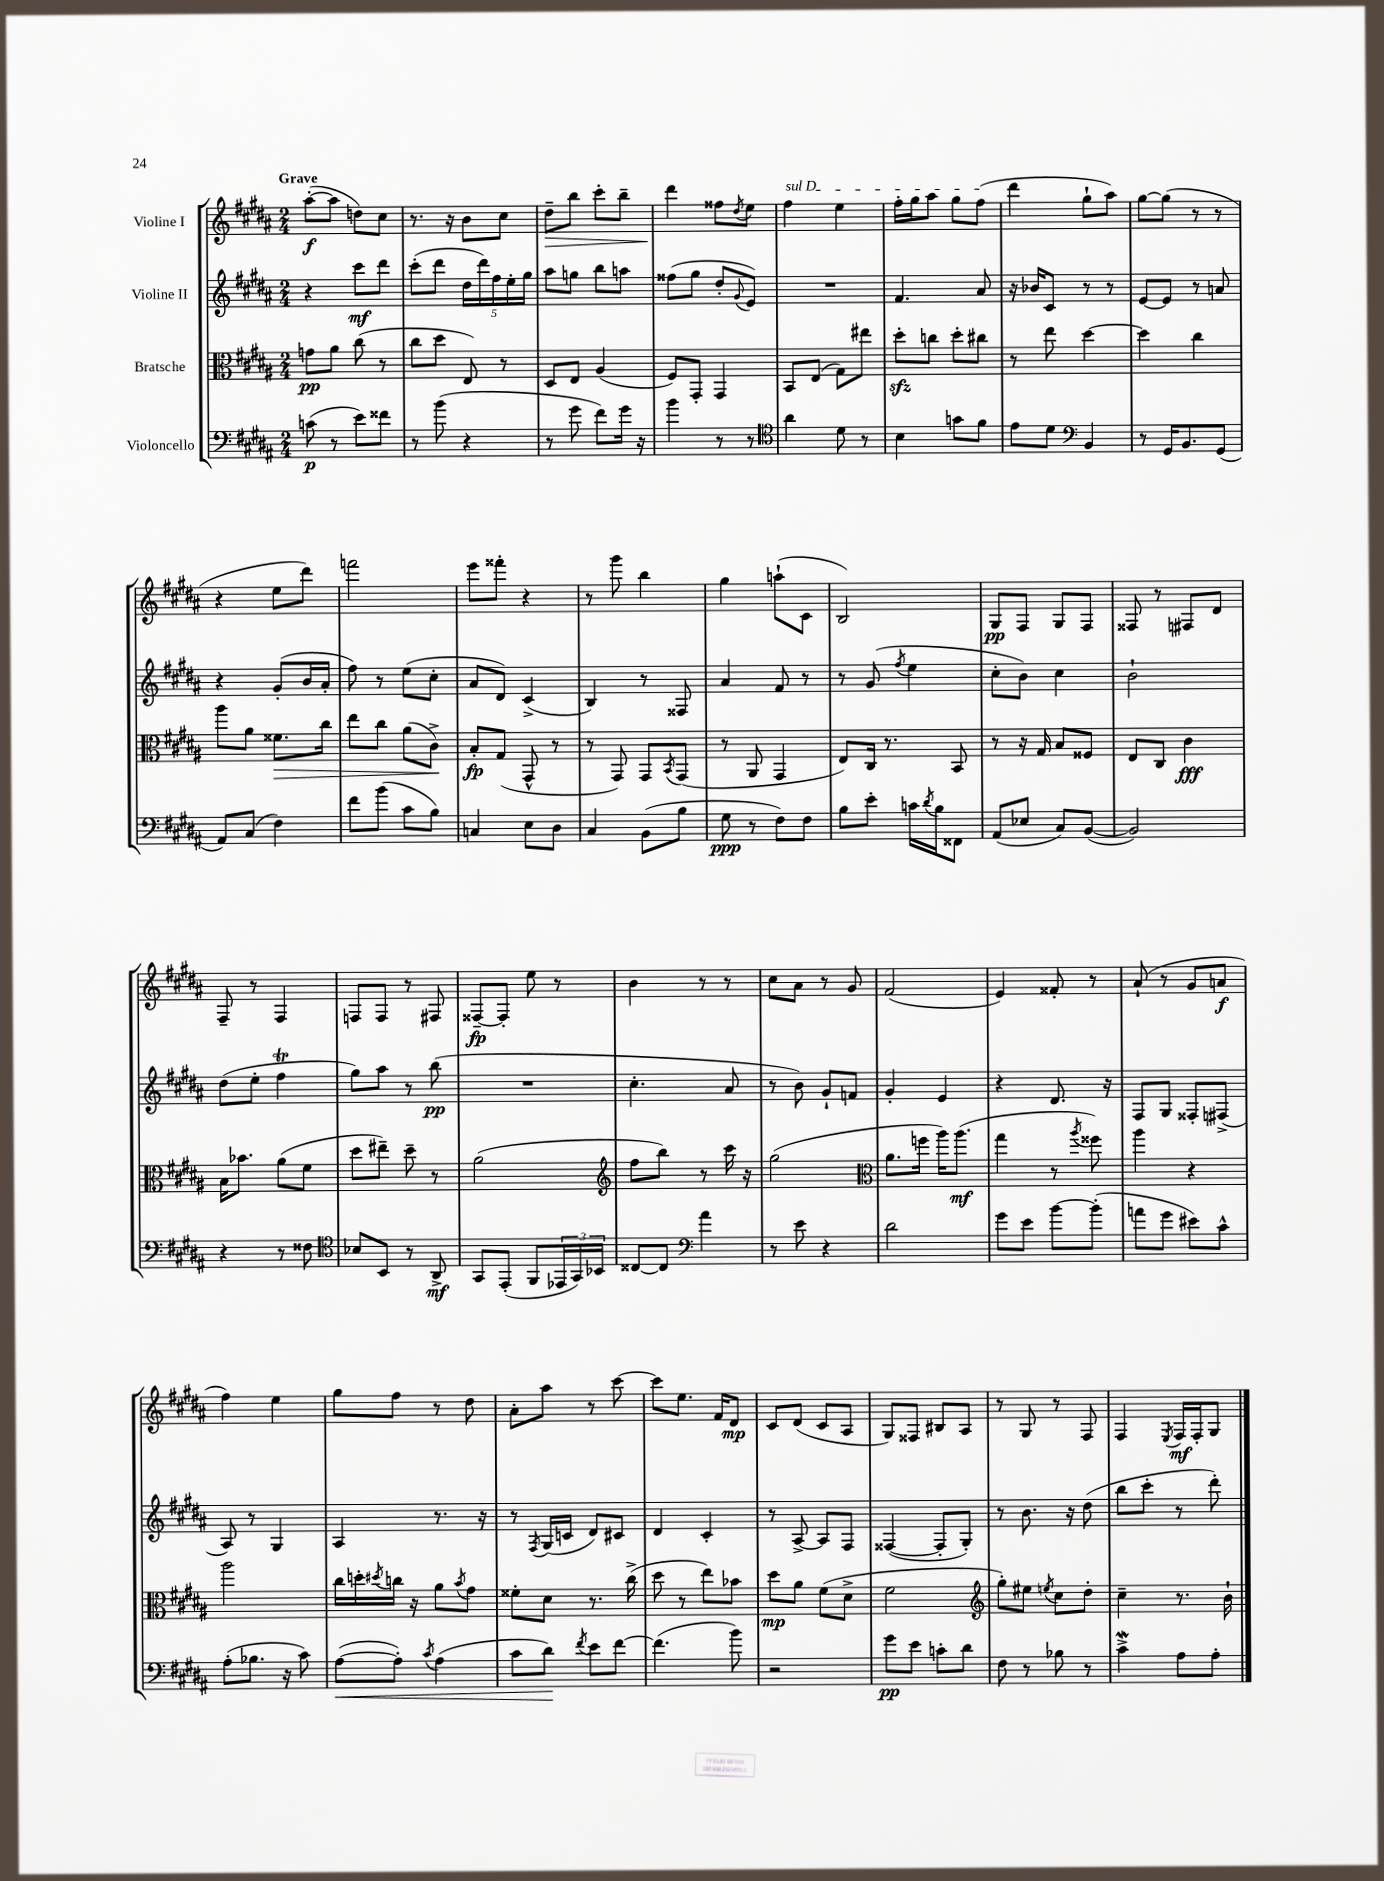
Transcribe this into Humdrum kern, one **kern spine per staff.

**kern	**dynam	**kern	**dynam	**kern	**dynam	**kern	**dynam
*part4	*part4	*part3	*part3	*part2	*part2	*part1	*part1
*staff4	*staff4	*staff3	*staff3	*staff2	*staff2	*staff1	*staff1
*I"Violoncello	*	*I"Bratsche	*	*I"Violine II	*	*I"Violine I	*
*clefF4	*	*clefC3	*	*clefG2	*	*clefG2	*
*k[f#c#g#d#a#]	*	*k[f#c#g#d#a#]	*	*k[f#c#g#d#a#]	*	*k[f#c#g#d#a#]	*
*M2/4	*	*M2/4	*	*M2/4	*	*M2/4	*
=1	=1	=1	=1	=1	=1	=1	=1
!	!	!	!	!	!	!LO:TX:a:B:t=Grave	!
(8cn\	p	8gn\L	pp	4r	.	([8aa#'\L	f
8r	.	8a#\J	.	.	.	8aa#\J]	.
8e\L)	.	(8cc#\	.	8ccc#\L	mf	8ddn\L)	.
8f##X\J	.	8r	.	8ddd#\J	.	8cc#\J	.
=2	=2	=2	=2	=2	=2	=2	=2
8r	.	8cc#\L	.	(8ccc#'\L	.	8.r	.
(8b\	.	8dd#\J	.	8ddd#\J	.	.	.
.	.	.	.	.	.	16r	.
4r	.	8E/)	.	20dd#\LL	.	8b\L	.
.	.	.	.	20ddd#\)	.	.	.
.	.	.	.	20ff#\	.	.	.
.	.	8r	.	.	.	8cc#\J	.
.	.	.	.	20ee'\	.	.	.
.	.	.	.	20gg#\JJ	.	.	.
=3	=3	=3	=3	=3	=3	=3	=3
!	!	!	!	!	!	!	!LO:HP:b
8r	.	8D#/L	.	8aa#\L	.	8dd#~\L	>
8g#\	.	8E/J	.	8ggn\J	.	8bb\J	.
8f#\L)	.	(4A#/	.	8bb\L	.	8ccc#'\L	.
16g#\Jk	.	.	.	8aan\J	.	8bb~\J	.
16r	.	.	.	.	.	.	.
=4	=4	=4	=4	=4	=4	=4	=4
4b\	.	8F#/L)	.	(8ff##X\L	.	4ddd#\	.
.	.	8GG#'/J	.	8gg#\J	.	.	.
8r	.	4GG#/	.	8dd#'/L	.	8ff##X\L	]
.	.	.	.	8qqg#/	.	8qdd#/	.
8r	.	.	.	8e/J)	.	8ee\J	.
=5	=5	=5	=5	=5	=5	=5	=5
*clefC4	*	*	*	*	*	*	*
!	!	!	!	!	!	!LO:TX:a:i:t=sul D	!
4a#\	.	8BB/L	.	2r	.	4ff#\	.
.	.	(8E/J	.	.	.	.	.
8d#\	.	8G#\L)	.	.	.	4ee\	.
8r	.	8ee#X\J	.	.	.	.	.
=6	=6	=6	=6	=6	=6	=6	=6
4B\	.	8dd#zz'\L	.	4.f#/	.	16ff#'\LL	.
.	.	.	.	.	.	16gg#\J	.
.	.	8ccn\J	.	.	.	8aa#\J	.
8gn\L	.	8dd#'\L	.	.	.	8gg#\L	.
8f#\J	.	8cc#X\J	.	8a#/	.	(8ff#\J	.
=7	=7	=7	=7	=7	=7	=7	=7
8e\L	.	8r	.	16r	.	4ddd#\	.
.	.	.	.	16b-X/KL	.	.	.
8d#\J	.	8ee\	.	8c#/J	.	.	.
*clefF4	*	*	*	*	*	*	*
4BB/	.	[4dd#\	.	8r	.	8gg#`\L	.
.	.	.	.	8r	.	8aa#\J)	.
=8	=8	=8	=8	=8	=8	=8	=8
8r	.	4dd#\]	.	[8e/L	.	[8gg#\L	.
16GG#/KL	.	.	.	8e/J]	.	(8gg#\J]	.
8.BB/	.	.	.	.	.	.	.
.	.	4cc#\	.	8r	.	8r	.
(8GG#/J	.	.	.	8an/	.	8r	.
!!LO:LB:g=z
=9	=9	=9	=9	=9	=9	=9	=9
8AA#/L)	.	8aa#\L	.	4r	.	4r	.
(8C#/J	.	8a#\J	.	.	.	.	.
!	!	!	!LO:HP:b	!	!	!	!
4F#\)	.	8.f##X\L	>	(8g#'/L	.	8ee\L	.
.	.	.	.	16b/L	.	8ddd#\J)	.
.	.	16cc#\Jk	.	16a#'/JJ	.	.	.
=10	=10	=10	=10	=10	=10	=10	=10
8f#\L	.	8ee\L	.	8ff#\)	.	2fffn\	.
(8b\J	.	8cc#\J	.	8r	.	.	.
8c#\L	.	(8a#\L	.	(8ee\L	.	.	.
8B\J)	.	8c#^\J)	.	8cc#'\J	.	.	.
.	.	.	]	.	.	.	.
=11	=11	=11	=11	=11	=11	=11	=11
4Cn/	.	8B'/L	fp	8a#/L	.	8eee\L	.
.	.	(8G#/J	.	8d#/J)	.	8fff##X'\J	.
8E\L	.	8GG#^^/	.	(4c#^/	.	4r	.
8D#\J	.	8r	.	.	.	.	.
=12	=12	=12	=12	=12	=12	=12	=12
4C#/	.	8r	.	4B/)	.	8r	.
.	.	8GG#/)	.	.	.	8ggg#\	.
(8BB\L	.	8GG#/L	.	8r	.	4bb\	.
.	.	8qBB/	.	.	.	.	.
8B\J	.	(8GG#/J	.	8F##X/	.	.	.
=13	=13	=13	=13	=13	=13	=13	=13
8G#\	ppp	8r	.	4a#/	.	4gg#\	.
8r	.	8AA#/	.	.	.	.	.
8F#\L)	.	4GG#/	.	8f#/	.	(8aan`\L	.
8F#\J	.	.	.	8r	.	8c#\J	.
=14	=14	=14	=14	=14	=14	=14	=14
8B\L	.	8E/L)	.	8r	.	2B/)	.
8e'\J	.	16C#/Jk	.	(8g#/	.	.	.
.	.	8.r	.	.	.	.	.
.	.	.	.	8qff#/	.	.	.
16cn\LL	.	.	.	4ee\	.	.	.
8qd#/	.	.	.	.	.	.	.
16B\J	.	.	.	.	.	.	.
8FF##X\J	.	8BB/	.	.	.	.	.
=15	=15	=15	=15	=15	=15	=15	=15
(8AA#/L	.	8r	.	8cc#'\L	.	8G#/L	pp
8E-X/J	.	16r	.	8b\J)	.	8F#/J	.
.	.	16G#/	.	.	.	.	.
8C#/L)	.	8B/L	.	4cc#\	.	8G#/L	.
([8BB/J	.	8F##X/J	.	.	.	8F#/J	.
=16	=16	=16	=16	=16	=16	=16	=16
2BB/])	.	8E/L	.	2b`\	.	8F##X/	.
.	.	8C#/J	.	.	.	8r	.
.	.	4c#\	fff	.	.	8F#X/L	.
.	.	.	.	.	.	8d#/J	.
!!LO:LB:g=z
=17	=17	=17	=17	=17	=17	=17	=17
4r	.	16B\KL	.	(8dd#\L	.	8F#~/	.
.	.	8.b-X\J	.	.	.	.	.
.	.	.	.	8ee'\J	.	8r	.
8r	.	(8a#\L	.	4ff#T\	.	4F#/	.
8F##X\	.	8f#\J	.	.	.	.	.
=18	=18	=18	=18	=18	=18	=18	=18
*clefC4	*	*	*	*	*	*	*
8B-X/L	.	8dd#\L	.	8gg#\L)	.	8Fn/L	.
8BB/J	.	8ee#X~\J)	.	8aa#\J	.	8F/J	.
8r	.	8dd#~\	.	8r	.	8r	.
8AA#^/	mf	8r	.	(8bb\	pp	8F#X/	.
=19	=19	=19	=19	=19	=19	=19	=19
8GG#/L	.	(2a#\	.	2r	.	[8F##X~/L	fp
(8EE'/J	.	.	.	.	.	8F##'/J]	.
8FF#/L	.	.	.	.	.	8ee\	.
24EE-X/L	.	.	.	.	.	8r	.
24GG#/)	.	.	.	.	.	.	.
24BB-X/JJ	.	.	.	.	.	.	.
=20	=20	=20	=20	=20	=20	=20	=20
*	*	*clefG2	*	*	*	*	*
[8C##X/L	.	8ff#\L	.	4.cc#'\	.	4b\	.
8C##/J]	.	8bb\J)	.	.	.	.	.
*clefF4	*	*	*	*	*	*	*
4a#\	.	8r	.	.	.	8r	.
.	.	16ccc#\	.	8a#/	.	8r	.
.	.	16r	.	.	.	.	.
=21	=21	=21	=21	=21	=21	=21	=21
8r	.	(2gg#\	.	8r	.	8cc#\L	.
8e\	.	.	.	8b\)	.	8a#\J	.
4r	.	.	.	8g#`/L	.	8r	.
.	.	.	.	8fn/J	.	8g#/	.
=22	=22	=22	=22	=22	=22	=22	=22
*	*	*clefC3	*	*	*	*	*
2d#\	.	8.a#\L	.	4g#'/	.	(2f#/	.
.	.	16ffn\Jk	.	.	.	.	.
.	.	16aa#\KL)	.	4e/	.	.	.
.	.	(8.aa#\J	mf	.	.	.	.
=23	=23	=23	=23	=23	=23	=23	=23
8g#\L	.	4gg#\	.	4r	.	4e/)	.
8e\J	.	.	.	.	.	.	.
[8b\L	.	8r	.	8.d#/	.	8f##X'/	.
.	.	8qaa#/	.	.	.	.	.
(8b'\J]	.	8ff##X\)	.	.	.	8r	.
.	.	.	.	16r	.	.	.
=24	=24	=24	=24	=24	=24	=24	=24
8an\L	.	4aa#\	.	8F#/L	.	(8a#`/	.
8g#\J	.	.	.	8G#/J	.	8r	.
8e#X\L)	.	4r	.	8F##X'/L	.	8g#/L	.
8c#^^\J	.	.	.	(8F#X^/J	.	8an/J	f
!!LO:LB:g=z
=25	=25	=25	=25	=25	=25	=25	=25
(8A#'\L	.	2aa#\	.	8A#/)	.	4ff#\)	.
8.B-X\J	.	.	.	8r	.	.	.
.	.	.	.	4G#/	.	4ee\	.
16r	.	.	.	.	.	.	.
8c#\)	.	.	.	.	.	.	.
=26	=26	=26	=26	=26	=26	=26	=26
!	!LO:HP:b	!	!	!	!	!	!
([8A#\L	<	16cc#\LL	.	4A#/	.	8gg#\L	.
.	.	16ddn'\	.	.	.	.	.
.	.	8qdd#X/	.	.	.	.	.
8A#'\J])	.	16ccn\JJ	.	.	.	8ff#\J	.
.	.	16r	.	.	.	.	.
8qc#/	.	.	.	.	.	.	.
(4A#\	.	8a#\L	.	8.r	.	8r	.
.	.	8qb/	.	.	.	.	.
.	.	8g#\J	.	.	.	8dd#\	.
.	.	.	.	16r	.	.	.
=27	=27	=27	=27	=27	=27	=27	=27
8c#\L	.	8f##X'\L	.	8r	.	8a#'\L	.
.	.	.	.	8qF#/	.	.	.
8d#\J)	.	8d#\J	.	(16G#/LL	.	8aa#\J	.
.	.	.	.	16cn/JJ	.	.	.
8qf#/	.	.	.	.	.	.	.
8e\L	[	8.r	.	8d#/L)	.	8r	.
[8f#\J	.	.	.	8c#X/J	.	[8ccc#\	.
.	.	(16cc#^\	.	.	.	.	.
=28	=28	=28	=28	=28	=28	=28	=28
(4.f#\]	.	8dd#\	.	4d#/	.	8ccc#\L]	.
.	.	8r	.	.	.	8.ee\J	.
.	.	8ee\L)	.	4c#'/	.	.	.
.	.	.	.	.	.	16f#/KL	.
8b\)	.	8b-X\J	.	.	.	8d#/J	mp
=29	=29	=29	=29	=29	=29	=29	=29
2r	.	8dd#\L	mp	8r	.	8c#/L	.
.	.	8a#\J	.	[8A#^/	.	(8d#/J	.
.	.	(8f#\L	.	8A#/L]	.	8c#/L	.
.	.	8d#^\J	.	8F#/J	.	8A#/J	.
=30	=30	=30	=30	=30	=30	=30	=30
8g#\L	pp	2f#\	.	([4F##X/	.	8G#/L)	.
8e\J	.	.	.	.	.	8F##X/J	.
8cn'\L	.	.	.	8F##'/L]	.	8B#X/L	.
8d#\J	.	.	.	8G#'/J)	.	8A#/J	.
=31	=31	=31	=31	=31	=31	=31	=31
*	*	*clefG2	*	*	*	*	*
8F#\	.	8gg#'\L)	.	8r	.	8r	.
8r	.	8ee#X\J	.	8.b\	.	8G#/	.
.	.	8qeen/	.	.	.	.	.
8B-X\	.	8cc#\L	.	.	.	8r	.
.	.	.	.	16r	.	.	.
8r	.	8dd#'\J	.	(8dd#\	.	8F#/	.
=32	=32	=32	=32	=32	=32	=32	=32
4c#W^\	.	4cc#~\	.	8bb\L	.	4F#/	.
.	.	.	.	8ccc#'\J	.	.	.
.	.	.	.	.	.	8qE/	.
8A#\L	.	8.r	.	8r	.	16F#/LL	mf
.	.	.	.	.	.	16F#'/J	.
8A#'\J	.	.	.	8ddd#'\)	.	8G#/J	.
.	.	16b`\	.	.	.	.	.
==	==	==	==	==	==	==	==
*-	*-	*-	*-	*-	*-	*-	*-
